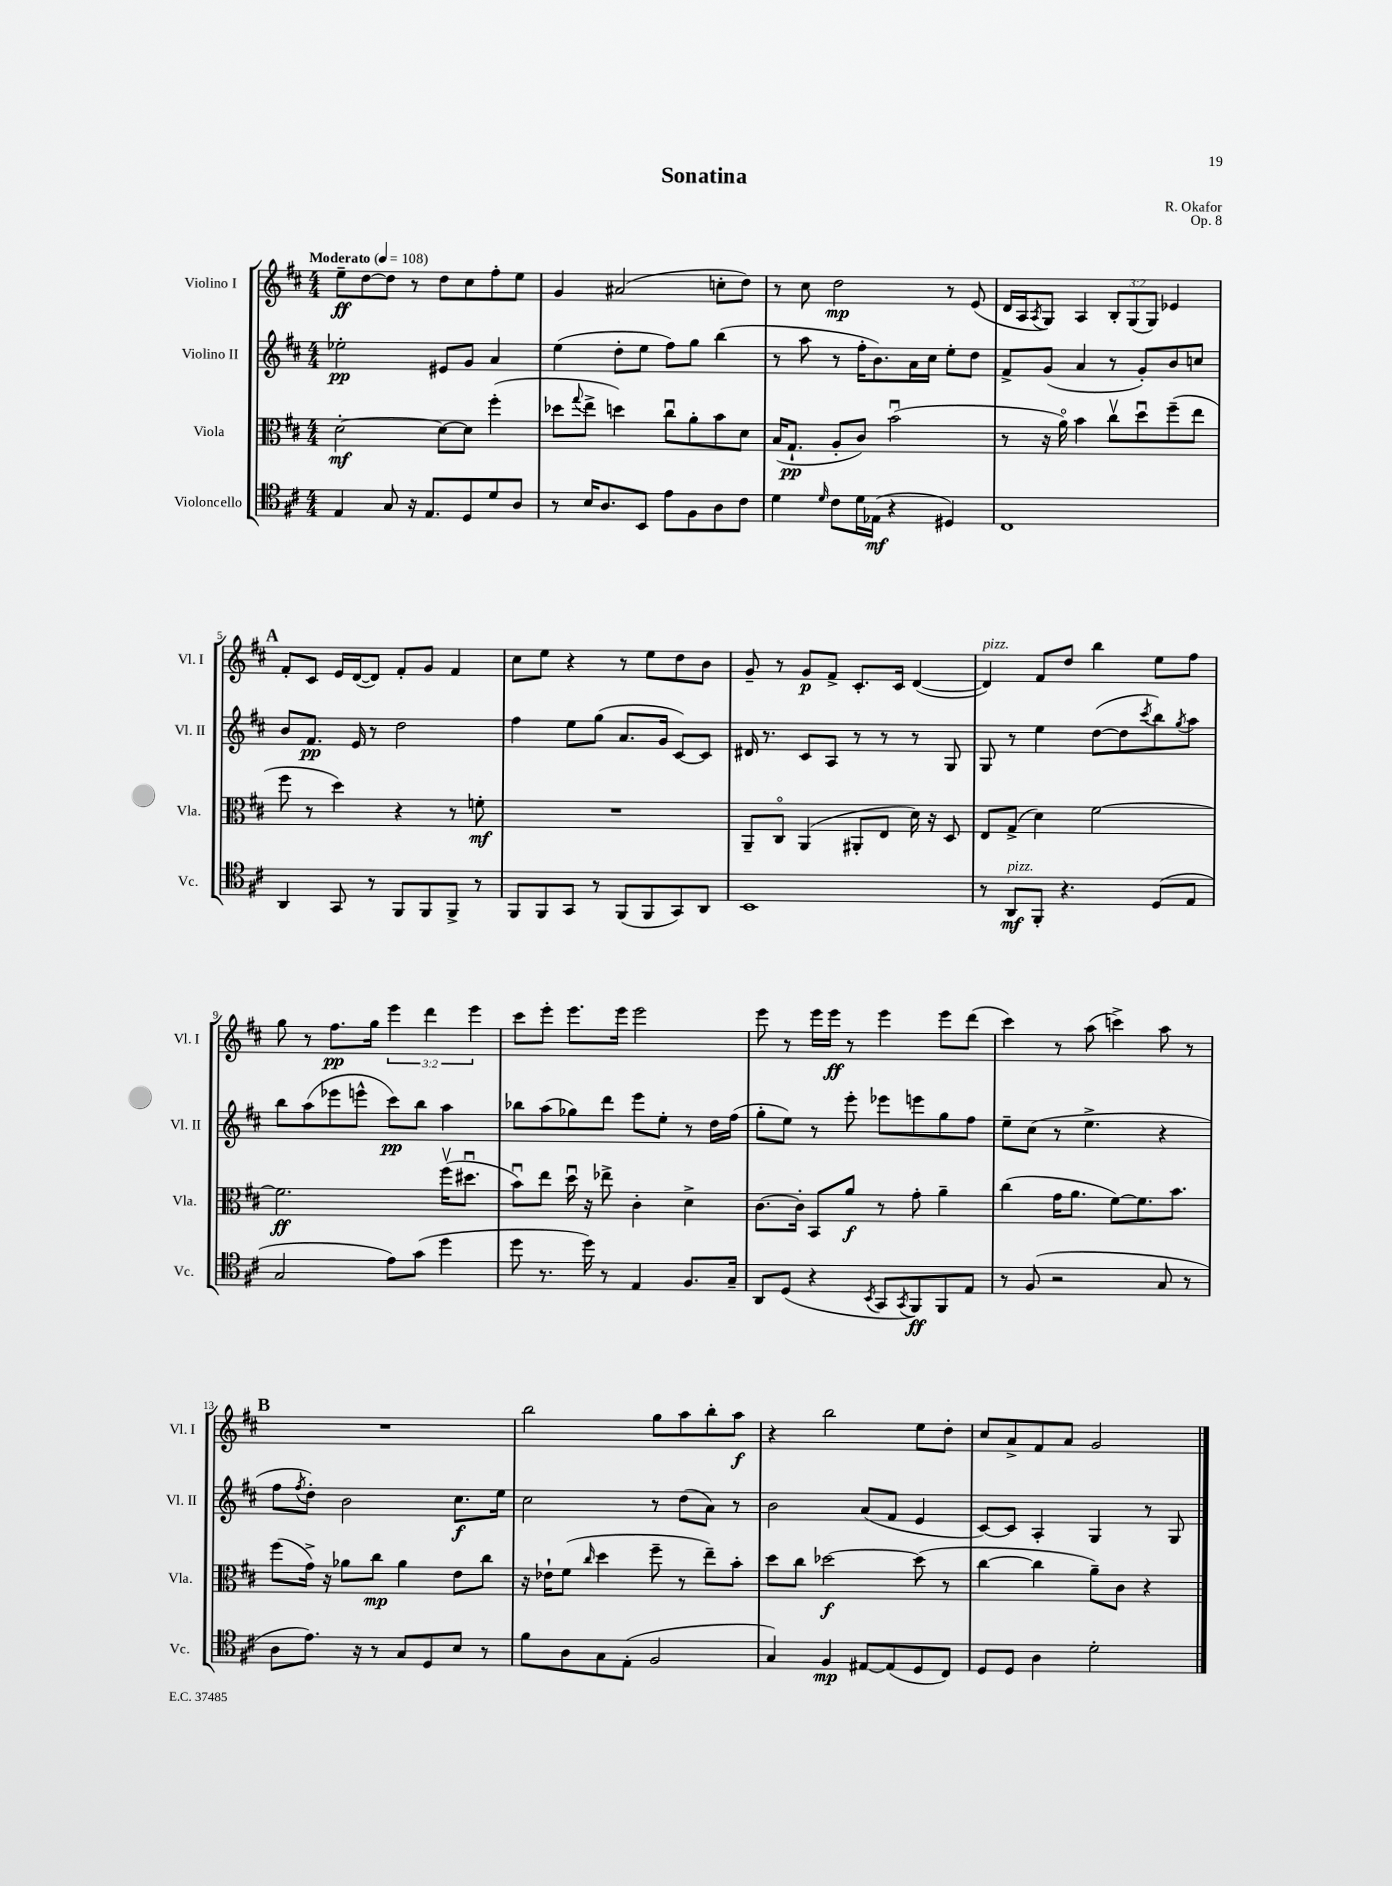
\header { title = "Sonatina" composer = "R. Okafor" opus = "Op. 8" }
<<
\new StaffGroup <<
\new Staff = "s0" \with { instrumentName = "Violino I" shortInstrumentName = "Vl. I" } {
    \clef treble \key d \major \numericTimeSignature \time 4/4 \override Staff.TupletNumber.text = #tuplet-number::calc-fraction-text \tempo "Moderato" 4 = 108
    e''8--\ff d''8~ d''8 r8 d''8 cis''8 fis''8-. e''8 |
    g'4 ais'2( c''8-. d''8) |
    r8 cis''8 d''2\mp r8 e'8( |
    d'16 a16 \acciaccatura { a8 } g8) a4 \tuplet 3/2 { b8-. g8( g8) } ees'4 |
    \mark \markup { \bold "A" } fis'8-. cis'8 e'16 d'16~( d'8) fis'8-. g'8 fis'4 |
    cis''8 e''8 r4 r8 e''8 d''8 b'8 |
    g'8-- r8 g'8\p fis'8-> cis'8.-. cis'16 d'4~( |
    d'4^\markup { \italic "pizz." }) fis'8 d''8 b''4 e''8 fis''8 |
    g''8 r8 fis''8.\pp g''16 \tuplet 3/2 { e'''4 d'''4 e'''4 } |
    cis'''8 e'''8-. e'''8. e'''16 e'''2 |
    e'''8 r8 e'''16 e'''16\ff r8 e'''4 e'''8 d'''8( |
    cis'''4) r8 a''8( c'''4->) a''8 r8 |
    \mark \markup { \bold "B" } R1 |
    b''2 g''8 a''8 b''8-. a''8\f |
    r4 b''2 e''8 d''8-. |
    cis''8 a'8-> fis'8 a'8 g'2 \bar "|." |
}
\new Staff = "s1" \with { instrumentName = "Violino II" shortInstrumentName = "Vl. II" } {
    \clef treble \key d \major \numericTimeSignature \time 4/4
    ees''2-.\pp eis'8 g'8 a'4 |
    e''4( d''8-. e''8 fis''8) g''8 b''4( |
    r8 a''8 r8 fis''16-. b'8.) a'16 cis''16 e''8-. d''8 |
    fis'8-> g'8( a'4 r8 g'8-.) b'8 c''8 |
    \mark \markup { \bold "A" } b'8 fis'8.\pp e'16 r8 d''2 |
    fis''4 e''8 g''8( a'8. g'16 cis'8~) cis'8 |
    dis'16 r8. cis'8 a8 r8 r8 r8 g8 |
    g8 r8 e''4 d''8~( d''8 \acciaccatura { cis'''8 } b''8) \acciaccatura { g''8 } a''8 |
    b''8 a''8( ees'''8 e'''8-^ cis'''8\pp) b''8 a''4 |
    bes''8 a''8( ges''8) d'''8 e'''8 e''8-. r8 d''16 fis''16( |
    g''8-. e''8) r8 e'''8-. ees'''8 e'''8 g''8 fis''8 |
    e''8-- cis''8( r8 e''4.-> r4 |
    \mark \markup { \bold "B" } fis''8 \acciaccatura { fis''8 } d''8-.) b'2 cis''8.\f e''16 |
    cis''2 r8 d''8( a'8) r8 |
    b'2 a'8( fis'8 e'4 |
    cis'8~) cis'8 a4-. g4 r8 g8 \bar "|." |
}
\new Staff = "s2" \with { instrumentName = "Viola" shortInstrumentName = "Vla." } {
    \clef alto \key d \major \numericTimeSignature \time 4/4
    d'2~-.\mf d'8~ d'8 fis''4-.( |
    des''8 \appoggiatura { g''8 } e''8-> d''4) cis''8\downbow a'8-. b'8 d'8 |
    b16( g8.-!\pp a8-. cis'8) b'2\downbow( |
    r8 r16 a'16\flageolet) b'4 cis''8\upbow d''8\downbow fis''8--( e''8 |
    \mark \markup { \bold "A" } fis''8 r8 d''4) r4 r8 f'8-.\mf |
    R1 |
    a,8-- cis8\flageolet a,4( ais,8-. e8 d'16) r16 d8 |
    e8 g8->( d'4) fis'2~ |
    fis'2.\ff fis''16\upbow( dis''8.\downbow |
    b'8\downbow) e''8 d''16\downbow r16 ees''8-> cis'4-. d'4-> |
    cis'8.~ cis'16-. b,8 a'8\f r8 g'8-. a'4-- |
    cis''4( g'16 a'8. fis'8~) fis'8. b'8. |
    \mark \markup { \bold "B" } fis''8( g'16->) r16 aes'8 cis''8\mp aes'4 e'8 cis''8 |
    r16 ees'16-! fis'8( \grace { cis''16 } d''4 fis''8-- r8 e''8--) b'8-. |
    d''8 cis''8 des''2~\f des''8( r8 |
    cis''4~ cis''4 a'8--) cis'8 r4 \bar "|." |
}
\new Staff = "s3" \with { instrumentName = "Violoncello" shortInstrumentName = "Vc." } {
    \clef tenor \key d \major \numericTimeSignature \time 4/4
    e4 g8 r16 e8. d8 d'8 a8 |
    r8 b16 a8. b,8 e'8 fis8 a8 cis'8 |
    d'4 \grace { d'16 } cis'8 d'16 ees16\mf( r4 dis4) |
    cis1 |
    \mark \markup { \bold "A" } a,4 g,8 r8 fis,8 fis,8 fis,8-> r8 |
    fis,8 fis,8 g,8 r8 fis,8( fis,8 g,8) a,8 |
    b,1 |
    r8 a,8\mf^\markup { \italic "pizz." } fis,8-. r4. d8( e8 |
    g2 e'8) g'8( d''4 |
    d''8 r8. d''16) r8 e4 fis8. g16-- |
    a,8 d8( r4 \acciaccatura { b,8 } g,8 \acciaccatura { g,8 } fis,8\ff) fis,8 e8 |
    r8 fis8( r2 g8 r8 |
    \mark \markup { \bold "B" } a8 e'8.) r16 r8 g8 d8 b8 r8 |
    fis'8 a8 g8 e8-.( fis2 |
    g4) fis4\mp eis8~ eis8( d8 cis8) |
    d8 d8 a4 d'2-. \bar "|." |
}
>>
>>
